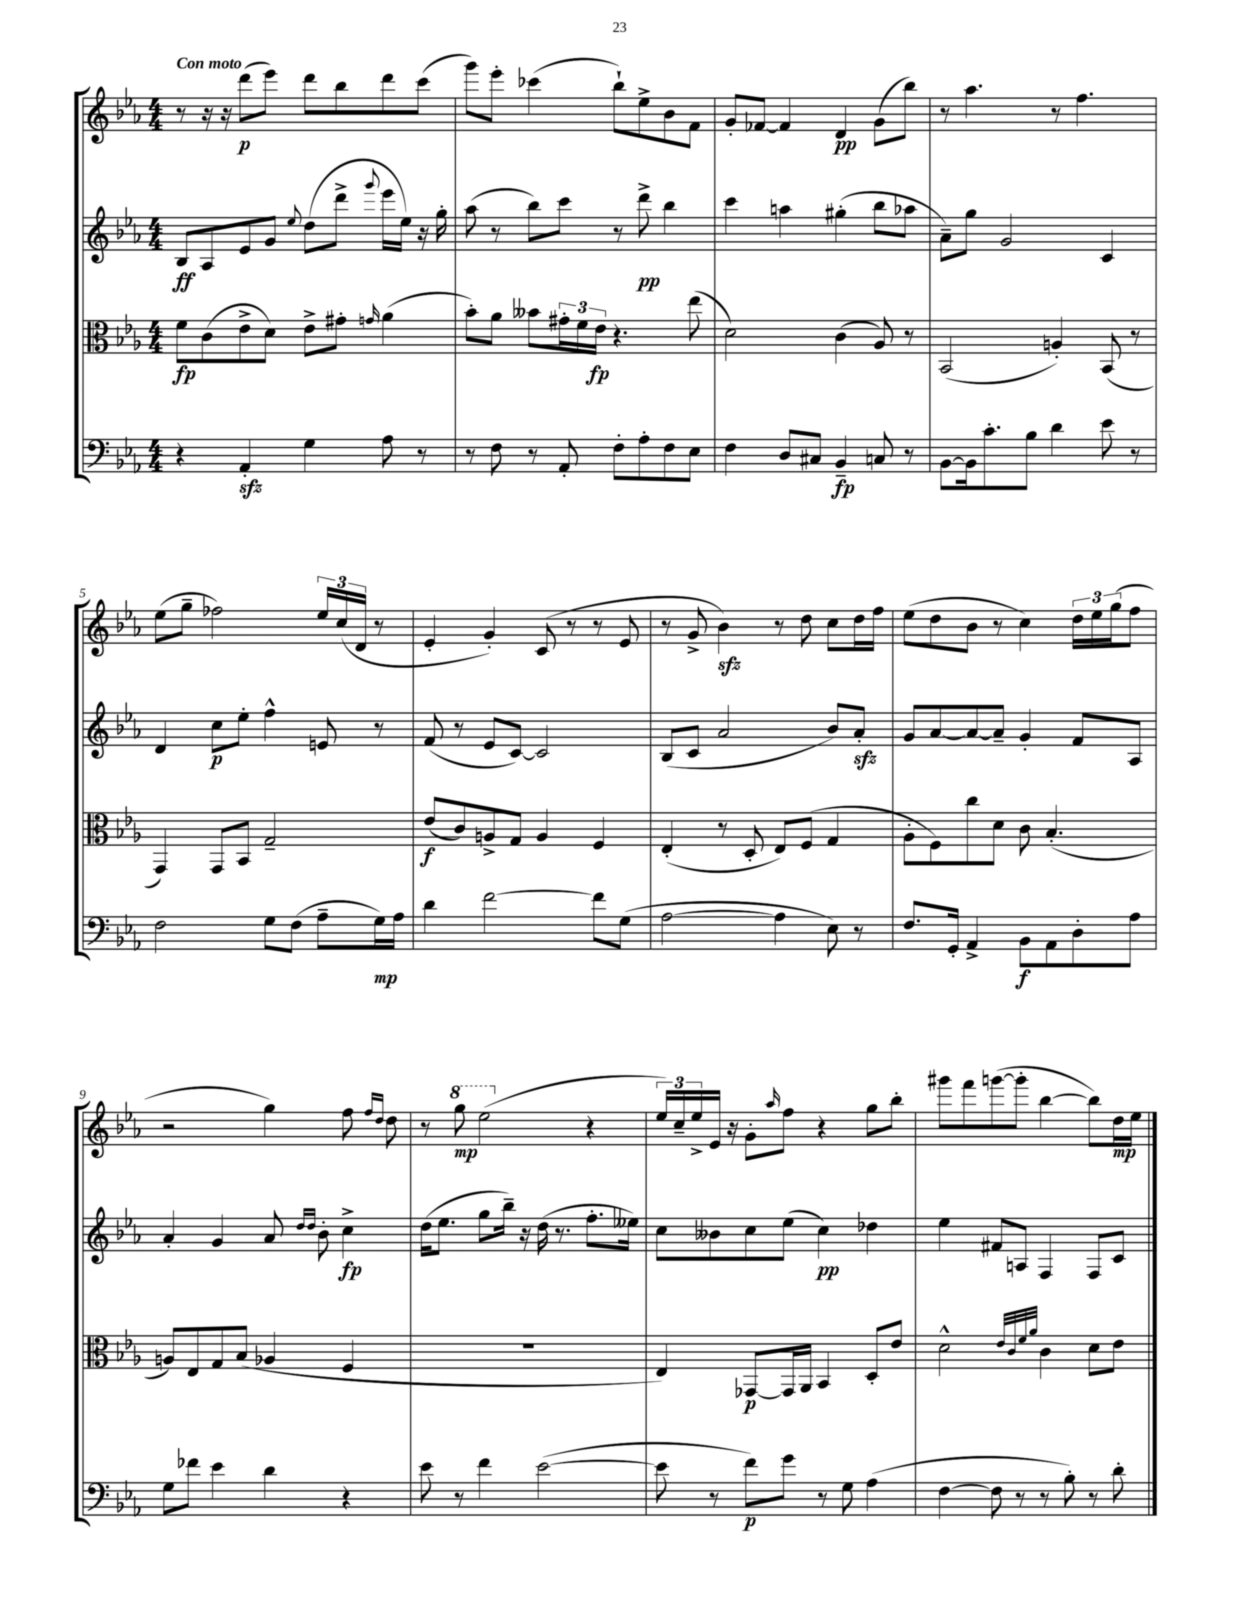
<<
\new StaffGroup <<
\new Staff = "s0" {
    \clef treble \key ees \major \numericTimeSignature \time 4/4 \tempo "Con moto"
    r8 r16 r16 d'''8\p( ees'''8) d'''8 bes''8 d'''8 c'''8( |
    g'''8) ees'''8-. ces'''4( bes''8-!) ees''8-> bes'8 f'8 |
    g'8-. fes'8~ fes'4 d'4\pp g'8( bes''8) |
    r8 aes''4. r8 f''4. |
    ees''8( g''8-- fes''2) \tuplet 3/2 { ees''16 c''16( d'16 } r8 |
    ees'4-. g'4-.) c'8( r8 r8 ees'8 |
    r8 g'8-> bes'4\sfz) r8 d''8 c''8 d''16 f''16 |
    ees''8( d''8 bes'8 r8 c''4) \tuplet 3/2 { d''16 ees''16 g''16( } f''8 |
    r2 g''4) f''8 \grace { f''16 d''16 } d''8 |
    r8 \ottava #1 g'''8\mp ees'''2( \ottava #0 r4 |
    \tuplet 3/2 { ees''16) c''16-- ees''16-> } ees'16 r16 g'8-. \grace { aes''16 } f''8 r4 g''8 bes''8-. |
    gis'''8 f'''8 g'''8~( g'''8-. bes''4~ bes''8) d''16\mp ees''16 \bar "|." |
}
\new Staff = "s1" {
    \clef treble \key ees \major \numericTimeSignature \time 4/4
    bes8\ff aes8 ees'8 g'8 \appoggiatura { ees''8 } d''8( d'''8-> \appoggiatura { g'''8 } ees'''16 ees''16) r16 g''16-. |
    aes''8( r8 bes''8) c'''8 r8 d'''8->\pp bes''4 |
    c'''4 a''4 gis''4-.( bes''8 aes''8 |
    aes'8--) g''8 g'2 c'4 |
    d'4 c''8\p ees''8-. f''4-^ e'8 r8 |
    f'8( r8 ees'8 c'8~) c'2 |
    bes8( c'8 aes'2 bes'8) aes'8-.\sfz |
    g'8 aes'8~ aes'8~ aes'8-- g'4-. f'8 aes8 |
    aes'4-. g'4 aes'8 \grace { d''16 d''16 } bes'8-. c''4->\fp |
    d''16( ees''8. g''8 bes''16--) r16 d''16( r8. f''8.-. eeses''16) |
    c''8 beses'8 c''8 ees''8( c''4\pp) des''4 |
    ees''4 fis'8 a8 f4 f8 c'8 \bar "|." |
}
\new Staff = "s2" {
    \clef alto \key ees \major \numericTimeSignature \time 4/4
    f'8\fp c'8( ees'8-> d'8) ees'8-> gis'8-. \grace { g'16 } aes'4( |
    bes'8-.) aes'8 beses'8 \tuplet 3/2 { gis'16-. f'16 ees'16\fp } r4. ees''8( |
    d'2) c'4( aes8) r8 |
    bes,2( a4-.) bes,8( r8 |
    g,4) g,8 bes,8 g2-- |
    ees'8\f( c'8) a8-> g8 a4 f4 |
    ees4-.( r8 d8-. ees8) f8( g4 |
    aes8-. f8) c''8 d'8 c'8 bes4.-.( |
    a8) ees8 g8 bes8( aes4 f4 |
    R1 |
    ees4) ges,8~\p ges,16 aes,16 bes,4 d8-. ees'8 |
    d'2-^ \grace { ees'32 c'32 f'32 aes'32 } c'4 d'8 ees'8 \bar "|." |
}
\new Staff = "s3" {
    \clef bass \key ees \major \numericTimeSignature \time 4/4
    r4 aes,4-.\sfz g4 aes8 r8 |
    r8 f8 r8 aes,8-. f8-. aes8-. f8 ees8 |
    f4 d8 cis8 bes,4--\fp c8 r8 |
    bes,8~ bes,16 c'8.-. bes8 d'4 ees'8 r8 |
    f2 g8 f8( aes8-- g16\mp) aes16 |
    d'4 f'2~ f'8 g8( |
    aes2~ aes4 ees8) r8 |
    f8. g,16-. aes,4-> bes,8\f aes,8 d8-. aes8 |
    g8 fes'8 ees'4 d'4 r4 |
    ees'8 r8 f'4 ees'2~( |
    ees'8 r8 f'8\p) g'8 r8 g8 aes4( |
    f4~ f8 r8 r8 bes8-.) r8 d'8-. \bar "|." |
}
>>
>>
